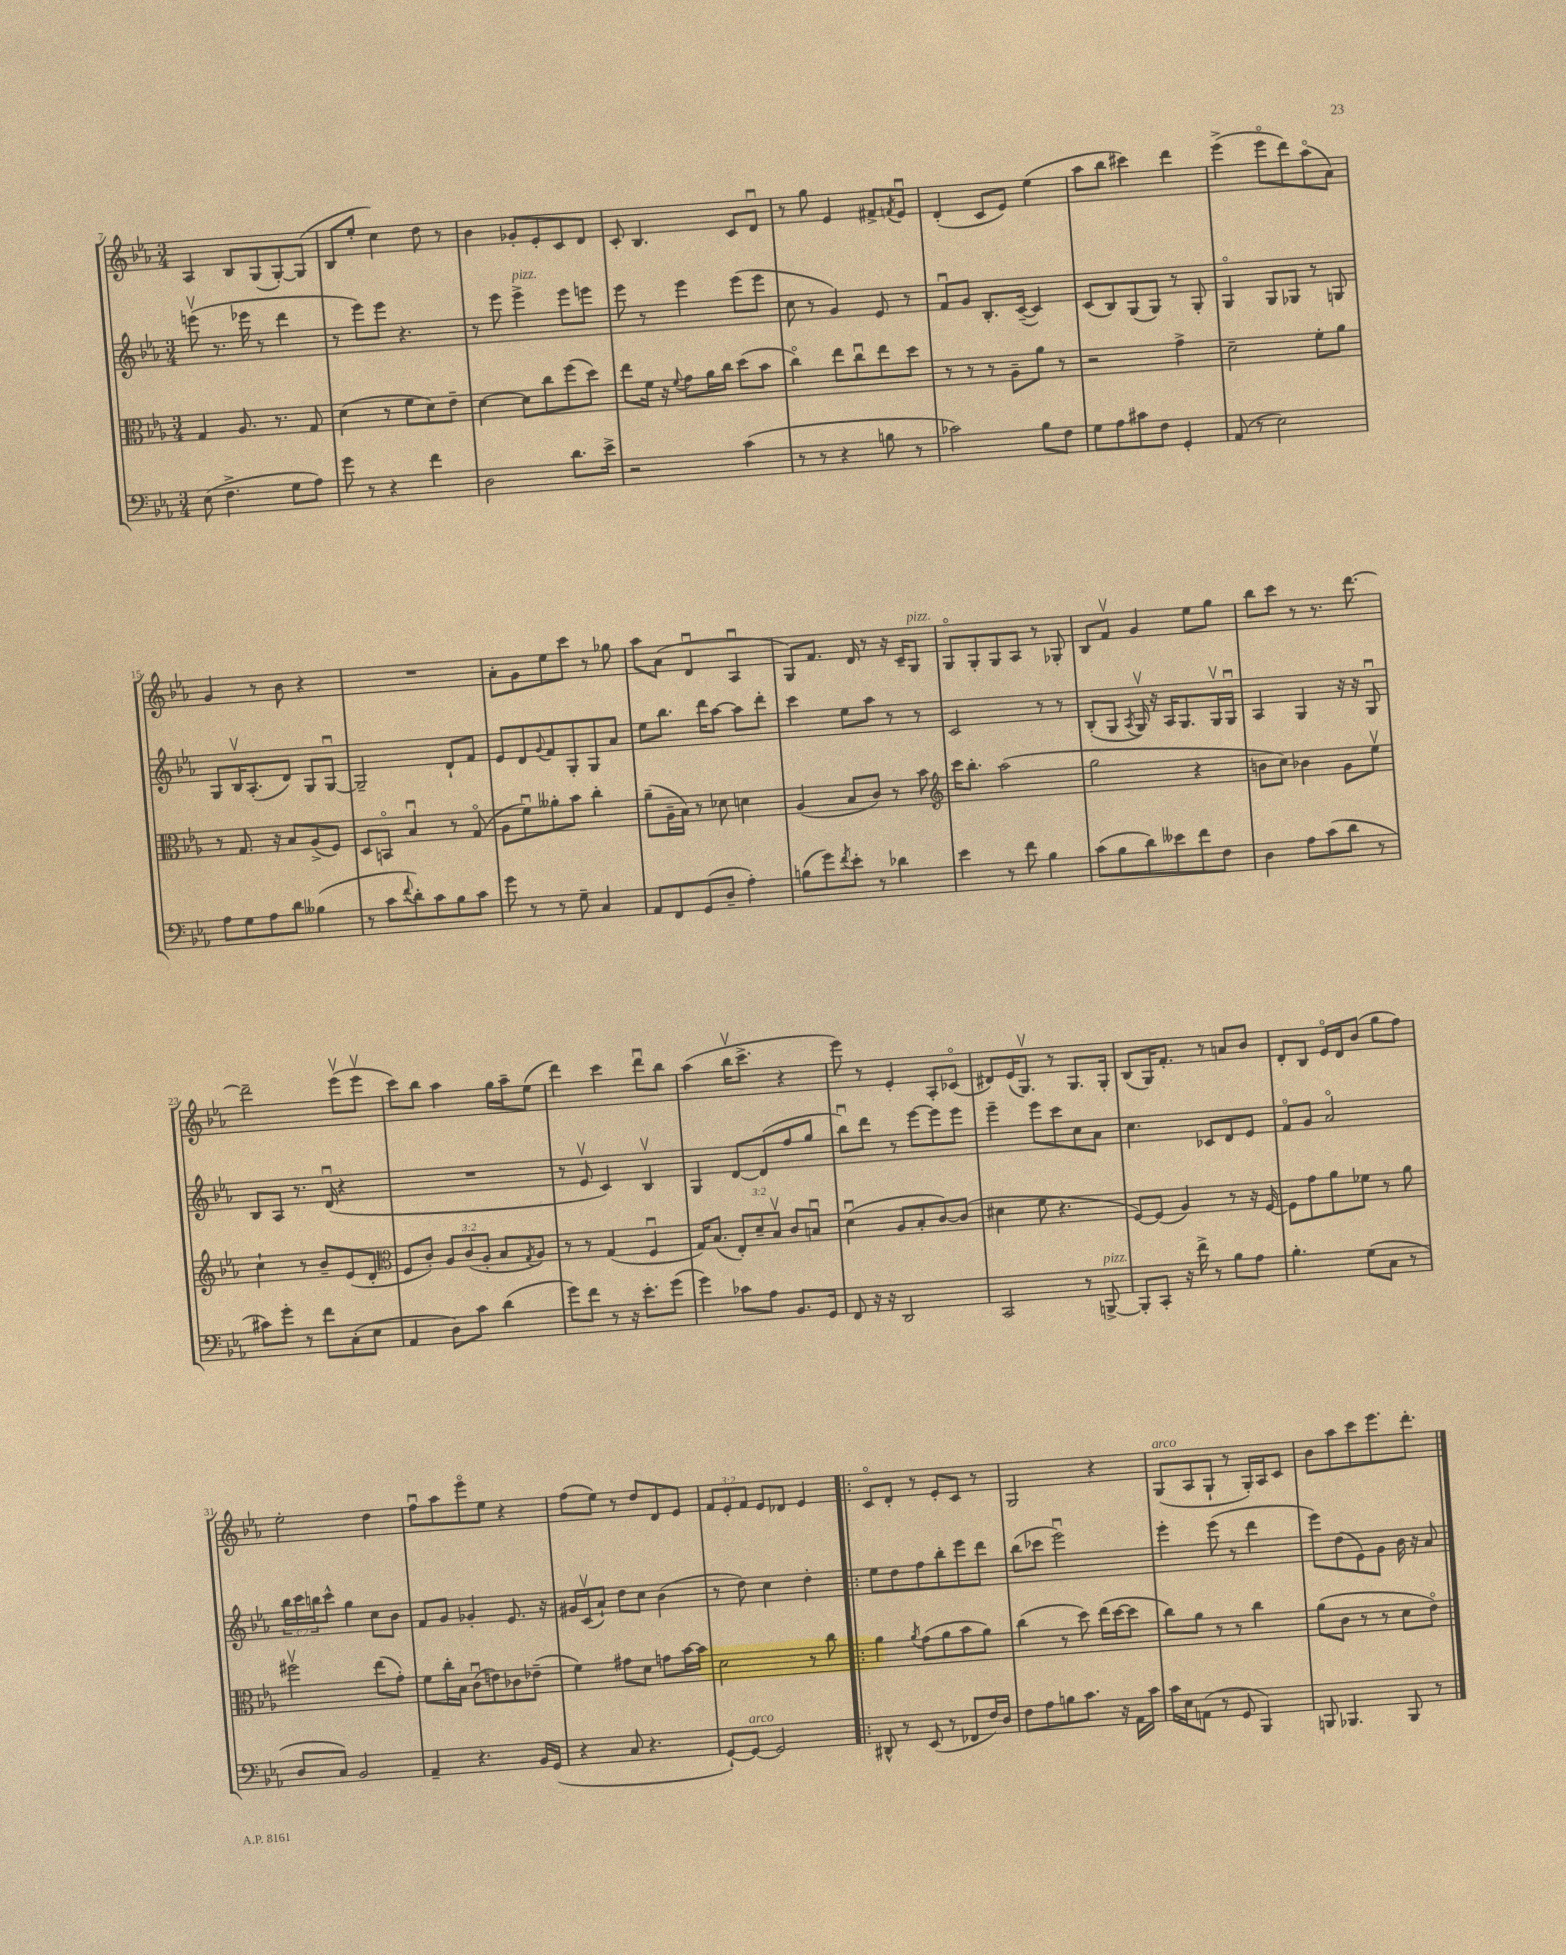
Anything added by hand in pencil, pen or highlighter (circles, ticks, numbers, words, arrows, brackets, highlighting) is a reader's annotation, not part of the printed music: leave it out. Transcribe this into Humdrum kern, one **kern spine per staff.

**kern	**kern	**kern	**kern
*part4	*part3	*part2	*part1
*staff4	*staff3	*staff2	*staff1
*clefF4	*clefC3	*clefG2	*clefG2
*k[b-e-a-]	*k[b-e-a-]	*k[b-e-a-]	*k[b-e-a-]
*M3/4	*M3/4	*M3/4	*M3/4
=7	=7	=7	=7
(8E-\	4G/	(8eeenv\	4A-/
4.F^\	.	8.r	.
.	8.A-/	.	8B-/L
.	.	16eee-X\	.
.	.	8r	(8G/
.	8.r	.	.
8G\L	.	4ddd\	[8G'/)
8A-\J)	8G/	.	(8G/J]
=8	=8	=8	=8
8g\	(4d\	8r	8B-/L
8r	.	8eee-\L)	8ee-'/J
4r	8r	8eee-\J	4cc\)
.	8f\L	4.r	.
4f\	8d\)	.	8dd\
.	8e-~\J	.	8r
=9	=9	=9	=9
2D\	[4d\	8r	4b-\
.	.	8eee-\	.
!	!	!LO:TX:a:i:t=pizz.	!
.	8d\L]	4eee-^\	8g-X'/L
.	8cc\	.	8e-'/
8.d\L	(8ff\	8eee-\L	8c/
.	8dd\J)	8eeen\J	8d/J
16e-^\Jk	.	.	.
=10	=10	=10	=10
2r	8ee-\L	8eee-\	8c'/
.	16f\Jk	8r	4.B-/
.	16r	.	.
.	8qqf/	.	.
.	8g\L	4eee-\	.
.	16a-\L	.	.
.	16cc\JJ	.	.
(4c\	(8dd\L	(8eee-\L	8c/L
.	8b-\J	8eee-\J	8du/J
=11	=11	=11	=11
8r	4cc\)	8cc\	8r
8r	.	8r	8gg\
4r	8ee-\L	4g/)	4e-/
.	8ccu\	.	.
8Bn\	8ee-\	8e-/	8f#X^/L
.	.	.	8qfn/
8r	8dd\J	8r	8e-u/J
=12	=12	=12	=12
2c-X\)	8r	8fu/L	(4d'/
.	8r	8g/J	.
.	8r	8.B-'/L	8c/L
.	8A-~\L	.	8e-/J)
.	.	([16c~/Jk	.
8B-\L	8a-\J	4c/])	(4ee-\
8F\J	8r	.	.
=13	=13	=13	=13
8G\L	2r	(8c/L	8aa-\L
8A-\	.	8B-/)	8bb-\J
8c#X\	.	(8G/	4ccc#X\)
8F\J	.	8G/J)	.
4GG'/	4g^\	8r	4ddd\
.	.	8G'/	.
=14	=14	=14	=14
(8AA-/	2d~\	4G/	(4eee-^\
8r	.	.	.
2E-\)	.	8G/L	8eee-\L
.	.	8G-X/J	8ddd\)
.	8f'\L	8r	(8aa-\
.	8a-\J	8Gn/	8a-\J)
!!LO:LB:g=z
=15	=15	=15	=15
8A-\L	8r	8G/L	4g/
8G\	8.G/	16B-v/K	.
.	.	(8.A-'/	.
8A-\	.	.	8r
.	16r	.	.
8d\J	8B-/L	8d/J)	8b-\
(4B--X\	(8A-^/	8G/L	4r
.	8F/J)	[8Gu/J	.
=16	=16	=16	=16
8r	8D/L	2G~/]	2.r
8c\L	8BBn/J	.	.
8qqf/	.	.	.
8d'\)	4B-u/	.	.
8c\	.	.	.
8B-\	8r	8d`/L	.
8c\J	(8G/	8f/J	.
=17	=17	=17	=17
8g\	8A-\L	8e-/L	8a-'\L
8r	8fu\)	8d/	8g\
.	.	8qqg/	.
8r	8a--X'\	8f/	8ee-\
8G~\	8b-\J	8G'/	8ccc\J
4C/	4cc'\	8G/	8r
.	.	8a-/J	8gg-X\
=18	=18	=18	=18
8AA-/L	(8a-~\L	8ee-\L	8aa-\L
8FF/	16A-~\L	8.bb-\J	(8a-\J
.	16B-\JJ)	.	.
(8GG/	8r	.	4du/
.	.	16ddd\KL	.
8D~/J	8d-X\	[8aa-\J	.
4A-'\)	4dn\	8aa-\L]	4A-u/
.	.	8ddd'\J	.
=19	=19	=19	=19
(8Bn\L	(4A-/	4ccc\	8G/L)
8g\)	.	.	8.f/J
8qf/	.	.	.
8e-'\J	8B-/L	8ee-\L	.
.	.	.	16d/
8r	8c/J)	8aa-\J	8r
4d-X\	8r	8r	16r
.	.	.	16c~/KL
!	!	!	!LO:TX:a:i:t=pizz.
.	8b-\	8r	8G/J
=20	=20	=20	=20
*	*clefG2	*	*
4e-\	16ccc\KL	2c/	8G/L
.	8.bb-'\J	.	.
.	.	.	8G'/
8r	(2aa-\	.	8G/
8f\	.	.	8A-/J
4B-\	.	8r	8r
.	.	8r	8G-X'/
=21	=21	=21	=21
(8c\L	2gg\	(8B-'/L	8B-/L
8B-\	.	8G/J	8fv/J
.	.	8qA-/	.
8d\)	.	16Gv/)	4g/
.	.	16r	.
8e--X\	.	16A-/KL	.
.	.	8.G/	.
8f\	4r	.	8ee-\L
8F\J	.	16Gv/L	8gg\J
.	.	16Gu/JJ	.
=22	=22	=22	=22
4D\	8bn\L	4A-/	8bb-\L
.	8cc\J)	.	8ccc\J
8A-\L	4b-X\	4G/	8r
(8c\	.	.	8.r
8d\J	8g\L	16r	.
.	.	16r	[8.ddd\
8r	8ee-v\J	8Gu/	.
!!LO:LB:g=z
=23	=23	=23	=23
8c#X\L)	4cc`\	8B-/L	2ddd~\]
8g'\J	.	8A-/J	.
8r	8r	8.r	.
8f\L	8b-~/L	.	.
.	.	(16du/	.
(8C'\	(8e-/	4r	(8eee-v\L
8E-\J	8d'/J	.	8eee-v\J
=24	=24	=24	=24
*	*clefC3	*	*
4AA-/	8F/L	2.r	8ccc\L)
.	8c'/J)	.	8bb-\J
8D\L)	12A-/L	.	4aa-\
.	(12c/	.	.
8c\J	.	.	.
.	12A-'/J	.	.
(4d\	8B-/L	.	16gg\LL
.	.	.	16aa-~\J
.	8qG/	.	.
.	8A-/J)	.	(8ee-\J
=25	=25	=25	=25
8g\L)	8r	8r	4ddd\)
8f\J	8r	8e-v/	.
8r	(4G/	4c/)	4ccc\
16r	.	.	.
8.e-'\L	.	.	.
.	4Fu/	4B-v/	8dddu\L
(8g\J	.	.	8bb-\J
=26	=26	=26	=26
4g\)	16G/KL)	4G/	(4aa-\
.	(8.B-/J	.	.
8c-X\L	12E-'/L)	[8d/L	16bb-v\KL
.	.	.	8.ccc^\J
.	12d~/	.	.
8A-\J	.	(8d/]	.
.	12B-v/J	.	.
8.BB-/L	8c/L	8ff/	4r
.	8Bnu/J	8gg/J	.
16GG/Jk	.	.	.
=27	=27	=27	=27
8FF/	(4du\	8bb-u\L)	8eee-\)
16r	.	8ddd\J	8r
16r	.	.	.
2DD/	8A-/L	8r	4e-'/
.	8B-'/	[8eee-\L	.
.	[8c/)	8eee-\]	8A-'/L
.	(8c/J]	8eee-\J	(8c-X/J
=28	=28	=28	=28
2CC/	4d#X\	4eee-~\	8d#X/L)
.	.	.	(16e-/K
.	.	.	8.Gv/J)
.	8f\	8eee-\L	.
.	4.r	8ccc\	8r
8r	.	8cc\	8.G/L
!LO:TX:a:i:t=pizz.	!	!	!
[8BBBn^/	.	8a-\J	.
.	.	.	16G'/Jk
=29	=29	=29	=29
8BBB'/L]	[8F/L)	4.cc\	(8B-/L
8CC'/J	(8F/J]	.	16G/K)
.	.	.	8.f'/J
16r	4A-/)	.	.
16f^\	.	.	.
8r	.	8c-X/L	8r
8B-\L	8r	8d/	8an/L
8A-\J	16r	8e-/J	8b-/J
.	[16F/	.	.
=30	=30	=30	=30
4.B-'\	8F\L]	8f/L	8d'/L
.	8g\	8g/J	8B-/J
.	8a-\	2a-/	16e-/LL
.	.	.	16d/J
(8G\L	8f-X\J	.	(8b-/J
8C\J	8r	.	8gg\L
8r	8a-\	.	8ff\J)
!!LO:LB:g=z
=31	=31	=31	=31
8D/L	2ff#Xv\	24bb-\LL	2ee-'\
.	.	24ccc\	.
.	.	24bbn\J	.
8C/J)	.	8ccc^^\J	.
2BB-/	.	4gg\	.
.	(8ee-\L	8cc\L	4dd\
.	8g'\J)	8b-\J	.
=32	=32	=32	=32
4AA-~/	8f\L	8f/L	8ffu\L
.	16cc'\L	8g/J	8aa-\
.	16B-\JJ	.	.
4.r	(8cu\L	4g-X'/	8eee-\
.	8en\)	.	8ee-\J
.	8c-X\	8.e-/	4r
16BB-/LL	(8e-X~\J	.	.
(16GG/JJ	.	16r	.
=33	=33	=33	=33
4r	4f\)	16g#X/LL	(8ff\L
.	.	(16cv/J	.
.	.	8a-`/J)	8ee-\J)
8C/	8g#X\L	8dd\L	8r
4.r	8d\J	8cc\J	8dd/L
.	8gn\L	(4b-\	8d/
.	[16b-\L	.	8e-/J
.	16b-\JJ]	.	.
=34	=34	=34	=34
[8GG`/L)	2d\	8r	12f/L
.	.	.	12e-'/
!LO:TX:a:i:t=arco	!	!	!
8GG/J_	.	8dd\)	.
.	.	.	12f/J
2GG/]	.	4cc\	8e-/L
.	.	.	8d-X/J
.	8r	4dd'\	4e-/
.	8cc\	.	.
=35!|:	=35!|:	=35!|:	=35!|:
8DD#X^^/	4a-\	8ee-\L	8c/L
8r	.	8dd\	8d'/J
.	8qa-/	.	.
(8EE-/	(8g\L	8ff\	8r
8r	8a-\	8bb-'\	8e-'/L
8FF-X/L	8b-\	8eee-\	8c/J
16F/L)	8a-\J)	8ddd\J	8r
16D/JJ	.	.	.
=36	=36	=36	=36
8F\L	(4cc\	(8bb-\L	2G/
8A-\	.	8ccc-X\J	.
8Bn\	8r	2eee-u\)	.
8.c\J	8dd\)	.	.
.	(16ee-\LL	.	4r
16r	[16dd\J	.	.
16AA-\LL	8dd\J]	.	.
16c\JJ	.	.	.
=37	=37	=37	=37
!	!	!	!LO:TX:a:i:t=arco
16c\LL	8cc\L)	4eee-'\	(8G/L
16E-\J	.	.	.
(8AAn\J	8a-\J	.	8A-/
8r	8r	(8eee-\	8G`/J
8GG/	8r	8r	8r
4BBB-/)	4cc\	4ddd\	16G'/LL)
.	.	.	16A-/J
.	.	.	8c/J
=38	=38	=38	=38
8BBBn/	(8a-\L	8eee-\L)	8b-\L
4.BBB-X/	8c\J	(8dd\	8aa-\
.	8r	8e-\)	8ccc\
.	8r	8g\J	8.eee-\
8BBB-/	8d\L	16b-\	.
.	.	16r	8.ddd'\J
8r	8e-\J)	8a-/	.
==	==	==	==
*-	*-	*-	*-
